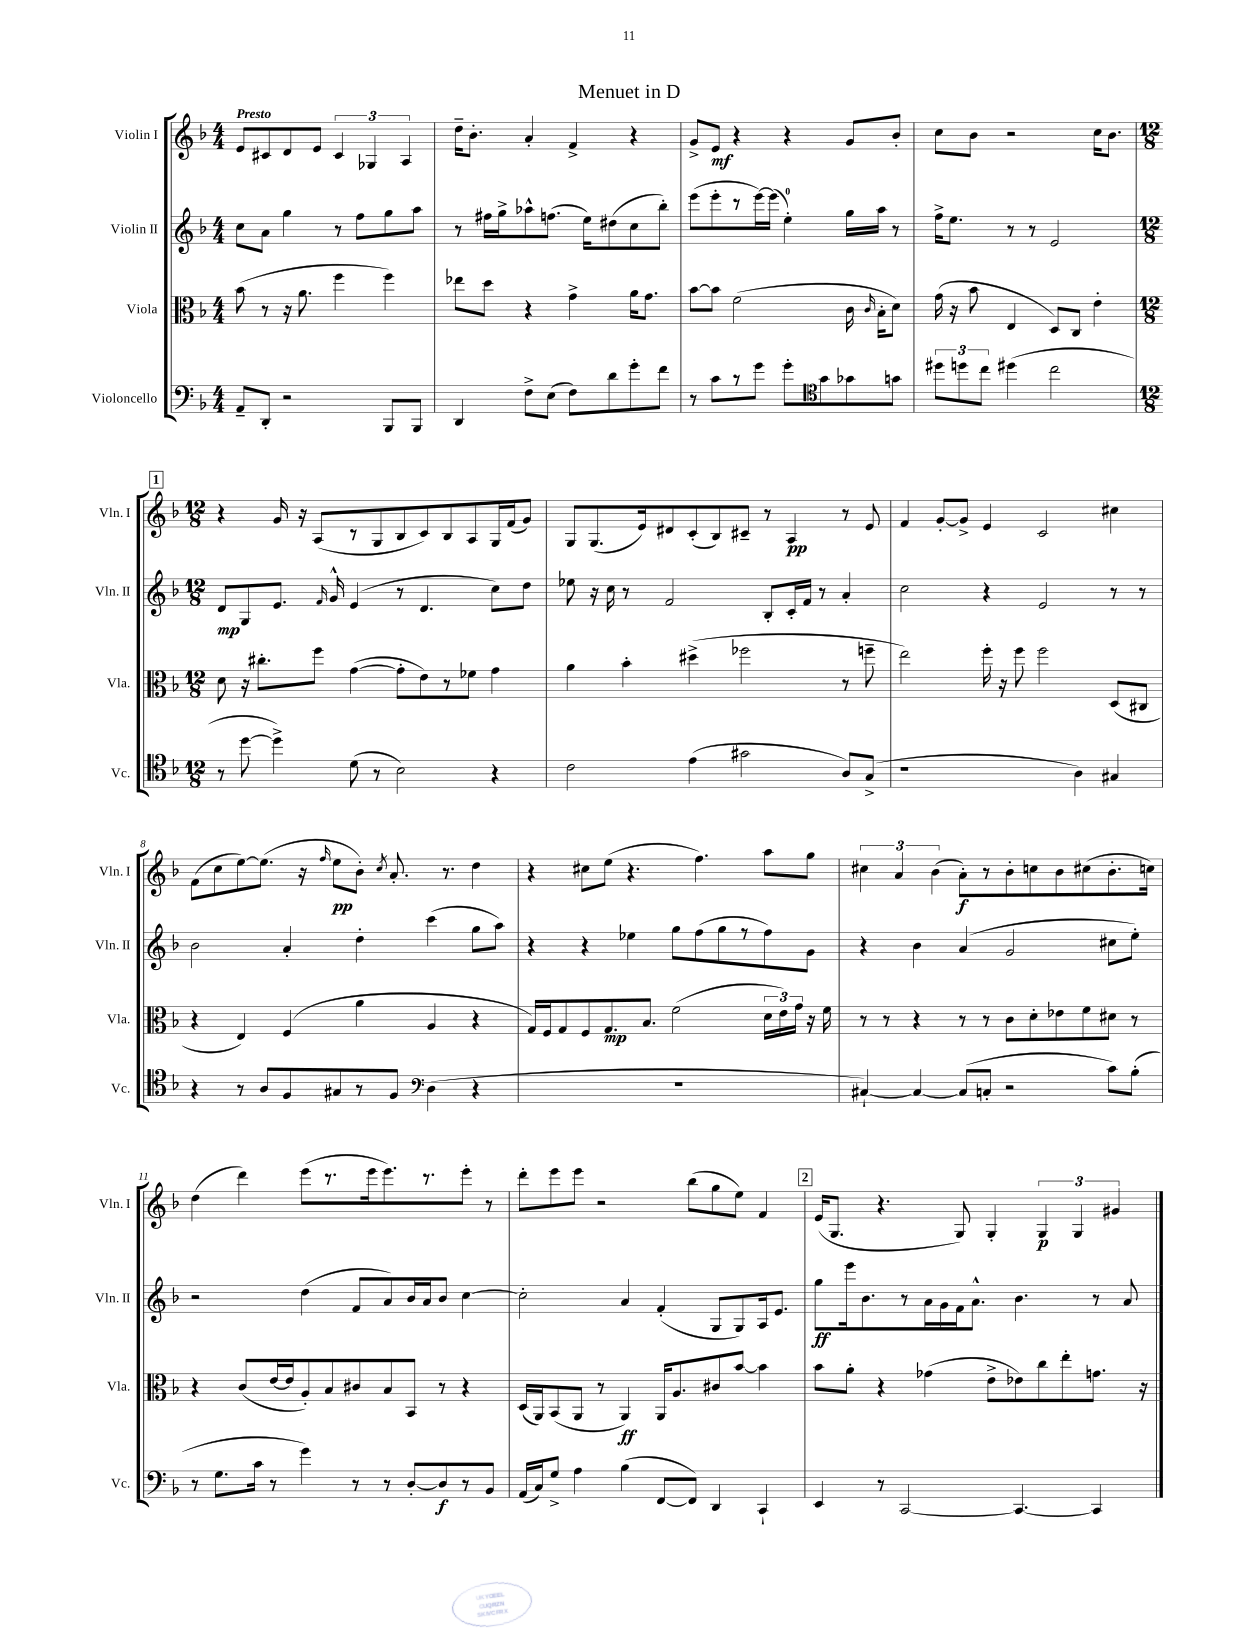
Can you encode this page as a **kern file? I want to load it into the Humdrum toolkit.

**kern	**kern	**kern	**kern
*staff4	*staff3	*staff2	*staff1
*clefF4	*clefC3	*clefG2	*clefG2
*k[b-]	*k[b-]	*k[b-]	*k[b-]
*M4/4	*M4/4	*M4/4	*M4/4
8AA~/L	(8b-\	8cc\L	8e/L
8DD'/J	8r	8a\J	8c#/
2r	16r	4gg\	8d/
.	8.a\	.	.
.	.	.	8e/J
.	4ff\	8r	6c#/
.	.	8ff\L	.
.	.	.	6G-/
8BBB-/L	4ff\)	8gg\	.
.	.	.	6A/
8BBB-/J	.	8aa\J	.
=	=	=	=
4DD/	8ee-\L	8r	16dd~\LK
.	.	.	8.b-'\J
.	8dd\J	16ff#\LL	.
.	.	16gg^\J	.
8F^\L	4r	8aa-^^\	4a'/
(8E\J	.	(8.ff\J	.
8F\L)	4g^\	.	4f^/
.	.	16ee\LK)	.
8d\	.	(8dd#\	.
8g'\	16a\LK	8cc\	4r
.	8.g\J	.	.
8f\J	.	8bb-'\J)	.
=	=	=	=
8r	[8b-\L	(8eee\L	8g^/L
8c\L	8b-\]J	8eee'\	8e/J
8r	(2f\	8r	4r
8g\J	.	[16eee\L)	.
.	.	(16eee\]JJ	.
8g'\L	.	4ee'\)	4r
8g\	.	.	.
8g-\	16c\	16gg\LL	8g/L
.	16qqc/	.	.
.	16B-'\LK	16aa\JJ	.
8g\J	8d\J)	8r	8b-'/J
=	=	=	=
*clefC4	*	*	*
12dd#\L	(16g\	16ff^\LK	8cc\L
.	16r	8.ee\J	.
12dd\	.	.	.
.	8b-\	.	8b-\J
12cc\J	.	.	.
(4dd#\	4E/	8r	2r
.	.	8r	.
2cc\	8D/L)	2e/	.
.	8C/J	.	.
.	4e'\	.	16cc\LK
.	.	.	8.b-\J
=	=	=	=
*M12/8	*M12/8	*M12/8	*M12/8
8r	8d\	8d/L	4r
[8dd\	16r	8G/	.
.	8.cc#'\L	.	.
4dd^\])	.	8.e/J	16g/
.	.	.	16r
.	8ff\J	.	(8A/L
.	.	16qqf/	.
.	.	16g^^/	.
(8d\	([4g\	(4e/	8r
8r	.	.	8G/
2B-\)	8g'\]L	8r	8B-/
.	8e\)	4.d/	8c/)
.	8r	.	8B-/
.	8f-\J	.	8A/
4r	4g\	8cc\L)	16G/L
.	.	.	(16f/J
.	.	8dd\J	8g/J)
=	=	=	=
2c\	4a\	8ee-\	8G/L
.	.	16r	(8.G/
.	.	16cc\	.
.	4b-'\	8r	.
.	.	.	16e/k)
.	.	2f/	8d#/
(4e\	(4dd#^\	.	(8c'/
.	.	.	8B-/)
2g#\	2ff-\	.	8c#~/J
.	.	8B-'/L	8r
.	.	16c'/L	4A/
.	.	16f/JJ	.
.	.	8r	.
8A/L)	8r	4a'/	8r
(8G^/J	8ff~\	.	8e/
=	=	=	=
1r	2ee\)	2cc\	4f/
.	.	.	[8g'/L
.	.	.	8g^/]J
.	16ff'\	4r	4e/
.	16r	.	.
.	8ff\	.	.
.	2ff\	2e/	2c/
4A\)	.	.	.
4G#/	(8D/L	8r	4cc#\
.	8C#/J	8r	.
=	=	=	=
4r	4r	2b-\	(8f\L
.	.	.	8cc\
8r	4E/)	.	[8ee\)
8A/L	.	.	(8.ee\]J
8F/	(4F/	4a'/	.
.	.	.	16r
.	.	.	16qqff/
8G#/	.	.	8ee\L
8r	4a\	4dd'\	8b-'\J)
.	.	.	8qcc/
8F/J	.	.	8.a'/
*clefF4	*	*	*
(4D\	4A/	(4ccc\	.
.	.	.	8.r
4r	4r	8gg\L	4dd\
.	.	8aa\J)	.
=	=	=	=
1.r	16G/LL)	4r	4r
.	16F/J	.	.
.	8G/	.	.
.	8F/	4r	8cc#\L
.	8.G/	.	(8ee\J
.	.	4ee-\	4.r
.	8.B-/J	.	.
.	(2f\	8gg\L	.
.	.	(8ff\	4.ff\)
.	.	8gg\	.
.	.	8r	.
.	24d\LL	8ff\)	8aa\L
.	24e\)	.	.
.	24g\JJ	.	.
.	16r	8g\J	8gg\J
.	16f\	.	.
=	=	=	=
[4C#`/)	8r	4r	6cc#\
.	8r	.	.
.	.	.	6a/
4C#/_	4r	4b-\	.
.	.	.	(6b-\
(8C#/]L	8r	(4a/	8a'\L)
8C'/J	8r	.	8r
2r	8c\L	2g/	8b-'\
.	8d'\	.	8cc\
.	8e-\	.	8b-\
.	8f\	.	(8cc#\
8c\L)	8d#\J	8cc#\L	8.b-'\
(8B-'\J	8r	8ee'\J)	.
.	.	.	16cc\Jk)
=	=	=	=
8r	4r	2r	(4dd\
8.G\L	.	.	.
.	(8c/L	.	4ddd\)
16c\Jk	.	.	.
8r	[16e/L	.	.
.	16e/]J	.	.
4g\)	8A'/)	(4dd\	(8eee\L
.	8B-/	.	8.r
8r	8c#/	8f/L	.
.	.	.	16eee\k
8r	8B-/	8a/)	8.eee\)
[8D'/L	8BB-/J	16b-/L	.
.	.	16a/J	8.r
8D/]	8r	8b-/J	.
8r	4r	[4cc\	8eee'\J
8BB-/J	.	.	8r
=	=	=	=
(16AA/LL	(16D/LL	2cc'\]	8ddd'\L
16C/J)	16AA/J)	.	.
8G^/J	(8BB-/	.	8eee\
4A\	8AA/J	.	8eee\J
.	8r	.	2r
(4B-\	4AA/)	4a/	.
[8FF/L	16AA/LK	(4f'/	.
.	8.A/	.	.
8FF/]J)	.	.	(8bb-\L
4DD/	8c#/	8G/L	8gg\
.	[8b-/J	8G/)	8ee\J)
4CC`/	4b-\]	16A/k	4f/
.	.	8.e/J	.
=	=	=	=
4EE/	8b-\L	8gg\L	(16e/LK
.	.	.	8.G/J
.	8a'\J	16eee\k	.
.	.	8.b-\	.
8r	4r	.	4.r
[2CC/	.	8r	.
.	(4g-\	16a\L	.
.	.	16g\	.
.	.	16f\J	8G/)
.	.	8.a^^\J	.
.	8e^\L	.	4G'/
4.CC/_	8e-\)	4.b-\	.
.	8cc\	.	6G/
.	8ee'\	.	.
.	.	.	6G/
4CC/]	8.g\J	8r	.
.	.	.	6g#/
.	.	8a/	.
.	16r	.	.
==	==	==	==
*-	*-	*-	*-
